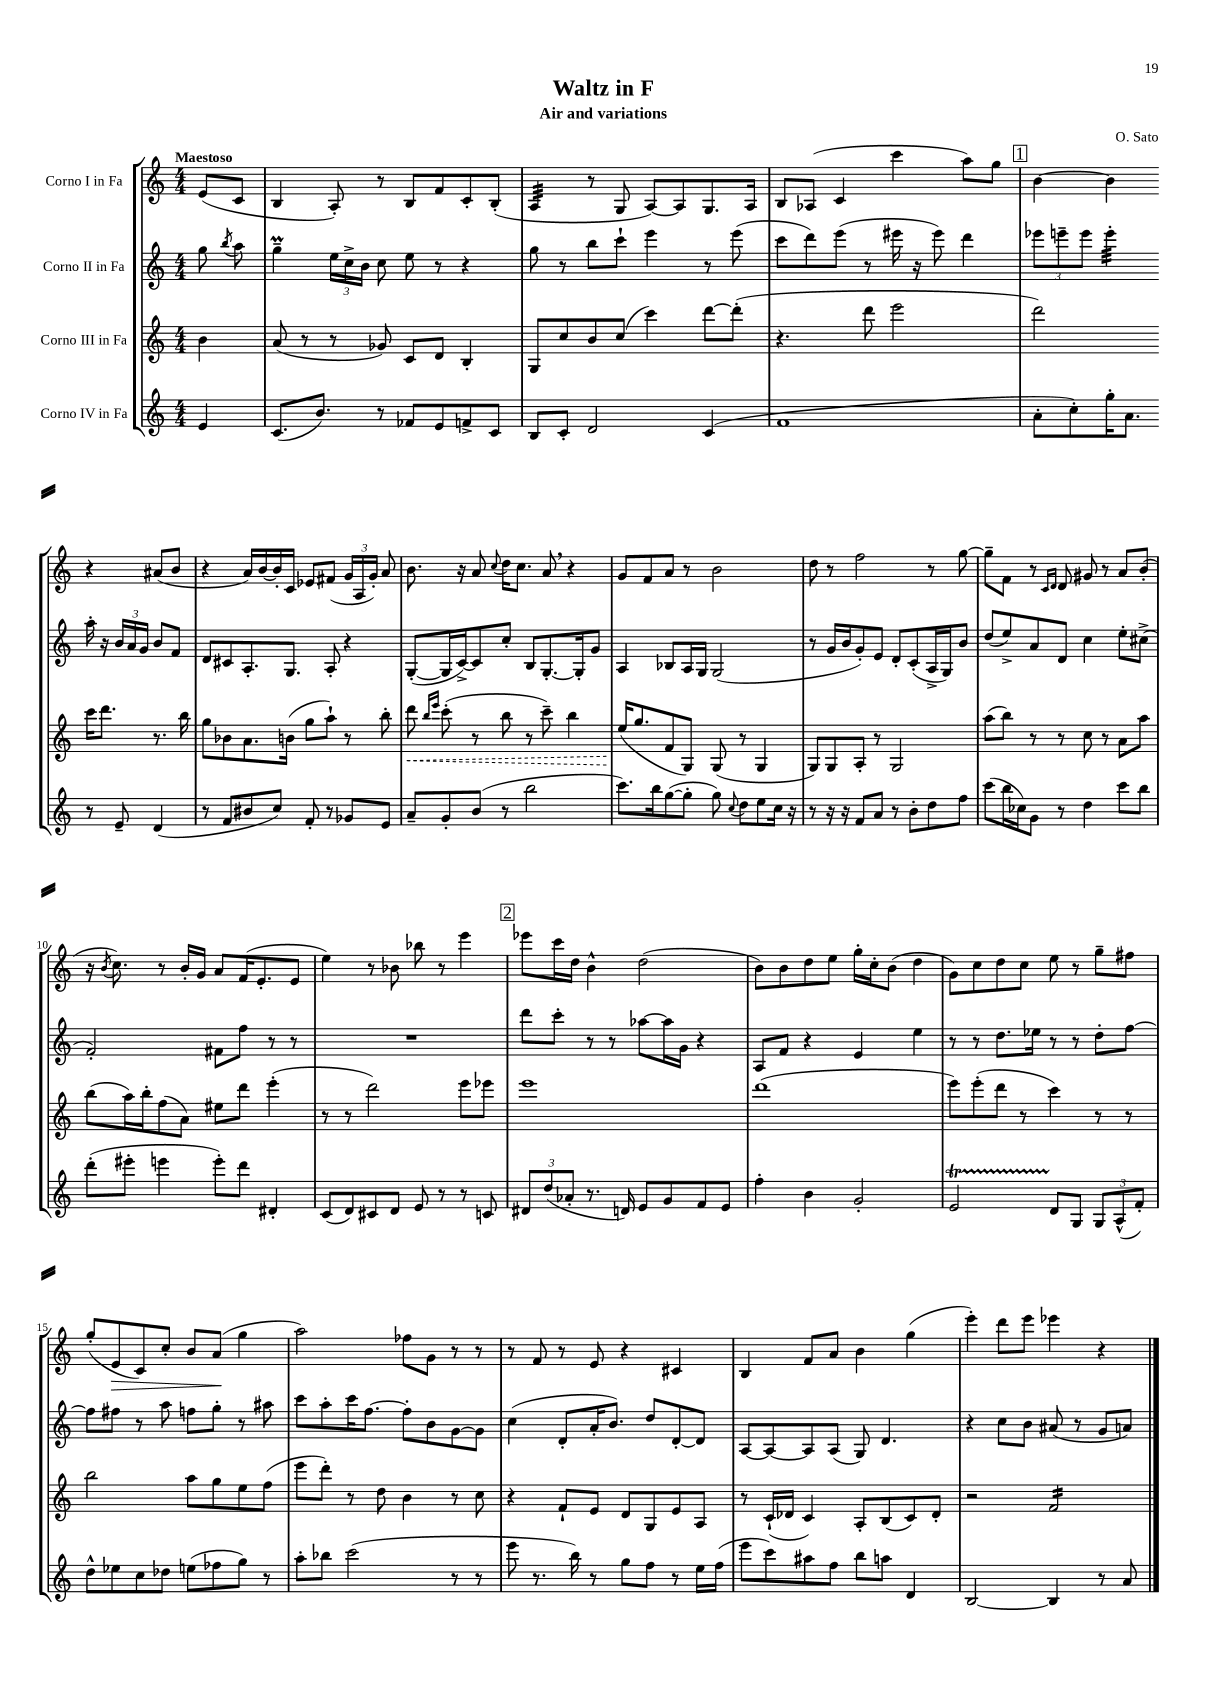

**kern	**kern	**kern	**kern
*staff4	*staff3	*staff2	*staff1
*clefG2	*clefG2	*clefG2	*clefG2
*k[]	*k[]	*k[]	*k[]
*M4/4	*M4/4	*M4/4	*M4/4
4e	4b	8gg	(8e
.	.	8qbb	.
.	.	8aa	8c
=	=	=	=
(8.c	(8a	4gg~	4B
.	8r	.	.
8.b)	.	.	.
.	8r	24ee	8A')
.	.	24cc^	.
.	.	24b	.
8r	8g-)	8cc	8r
8f-	8c	8ee	8B
8e	8d	8r	8f
8f^	4B'	4r	8c'
8c	.	.	(8B'
=	=	=	=
8B	8G	8gg	4A
8c'	8cc	8r	.
2d	8b	8bb	8r
.	(8cc	8ccc`	8G
.	4ccc)	4eee	[8A)
.	.	.	8A]
(4c	[8ddd	8r	8.G
.	(8ddd']	(8eee	.
.	.	.	16A
=	=	=	=
1f	4.r	8ccc	8B
.	.	8ddd)	(8A-
.	.	(8eee	4c
.	8ddd	8r	.
.	2eee	16eee#	4ccc
.	.	16r	.
.	.	8eee#)	.
.	.	4ddd	8aa)
.	.	.	8gg
=	=	=	=
8a'	2ddd)	12eee-	[4b
.	.	12eee~	.
8cc')	.	.	.
.	.	12eee	.
16gg'	.	4eee'	4b]
8.a	.	.	.
8r	16ccc	16aa'	4r
.	8.ddd	16r	.
8e~	.	24b	.
.	.	24a	.
.	.	24g	.
(4d	8.r	8b	(8a#
.	.	8f	8b
.	16bb	.	.
=	=	=	=
8r	8gg	8d	4r
8f	8b-	8c#	.
8b#	8.a	8.A'	16a)
.	.	.	[16b
8cc)	.	.	16b']
.	(16b	8.G	16c
8f'	8gg	.	8e-
8r	8aa`)	8A'	(8f#
8g-	8r	4r	24g
.	.	.	24A
.	.	.	24g')
8e	8bb'	.	8a
=	=	=	=
8a~	8ddd	([8G'	8.b
.	16qqbb	.	.
.	16qqeee	.	.
8g'	(8ccc'	16G]	.
.	.	[16c^)	16r
(8b	8r	8c]	8a
.	.	.	8qqcc
8r	8bb	8cc'	16dd
.	.	.	8.cc
2bb	8r	8B	.
.	8ccc~)	[8.G'	8a
.	4bb	.	4r
.	.	16G']	.
.	.	8g	.
=	=	=	=
8.ccc)	(16ee	4A	8g
.	8.gg	.	.
.	.	.	8f
16bb	.	.	.
([8gg	8f	8B-	8a
8gg']	8G)	16A	8r
.	.	16G	.
8gg)	(8G	(2G	2b
8qqcc	.	.	.
8dd	8r	.	.
8ee	4G	.	.
16cc	.	.	.
16r	.	.	.
=	=	=	=
8r	8G)	8r	8dd
16r	8G	16g	8r
16r	.	16b	.
8f	8A'	8g')	2ff
8a	8r	8e	.
8r	2G	8d'	.
8b'	.	(8c'	.
8dd	.	16A^	8r
.	.	16G)	.
8ff	.	8b	[8gg
=	=	=	=
(8ccc	(8aa	(8dd	8gg~]
16bb	8bb)	8ee^)	8f
16cc-)	.	.	.
8g	8r	8a	8r
.	.	.	16qqc
.	.	.	16qqd
8r	8r	8d	8d
4dd	8cc	4cc	8g#
.	8r	.	8r
8ccc	8a	8ee'	8a
8bb	8aa	(8cc#^	(8b'
=	=	=	=
(8ddd'	(8bb	2f')	16r
.	.	.	8qb
.	.	.	8.cc)
8eee#'	16aa)	.	.
.	16bb'	.	.
4eee	(8ff	.	8r
.	8a)	.	16b'
.	.	.	16g
8eee')	8ee#	8f#	8a
8ddd	8ddd	8ff	(16f
.	.	.	8.e'
4d#'	(4eee'	8r	.
.	.	8r	8e
=	=	=	=
(8c	8r	1r	4ee)
8d)	8r	.	.
8c#	2ddd)	.	8r
8d	.	.	8b-
8e	.	.	8bb-
8r	.	.	8r
8r	8eee	.	4eee
8c	8eee-	.	.
=	=	=	=
12d#	1eee	8ddd	8eee-
(12dd	.	.	.
.	.	8ccc'	16ccc
12a-'	.	.	.
.	.	.	16dd
8.r	.	8r	4b^^
.	.	8r	.
16d)	.	.	.
8e	.	[8aa-	(2dd
8g	.	16aa-]	.
.	.	16g	.
8f	.	4r	.
8e	.	.	.
=	=	=	=
4ff'	(1ddd	8A	8b)
.	.	8f	8b
4b	.	4r	8dd
.	.	.	8ee
2g'	.	4e	16gg'
.	.	.	16cc'
.	.	.	(8b
.	.	4ee	4dd
=	=	=	=
2e	8eee)	8r	8g)
.	(8eee'	8r	8cc
.	8ddd	8.dd	8dd
.	8r	.	8cc
.	.	16ee-	.
8d	4ccc)	8r	8ee
8G	.	8r	8r
12G	8r	8dd'	8gg~
(12A^^	.	.	.
.	8r	[8ff	8ff#
12f')	.	.	.
=	=	=	=
8dd^^	2bb	8ff]	(8gg'
8ee-	.	8ff#	8e
8cc	.	8r	8c)
8dd-	.	8aa	8cc'
(8ee	8aa	8ff	8b
8ff-	8gg	8gg'	(8a
8gg)	8ee	8r	4gg
8r	(8ff	8aa#	.
=	=	=	=
8aa'	8eee	8ccc	2aa)
8bb-	8ddd')	8aa'	.
(2ccc	8r	16ccc	.
.	.	[8.ff	.
.	8dd	.	.
.	4b	8ff']	8ff-
.	.	8b	8g
8r	8r	[8g	8r
8r	8cc	8g]	8r
=	=	=	=
8eee	4r	(4cc	8r
8.r	.	.	8f
.	8f`	8d'	8r
16bb)	.	.	.
8r	8e	16a'	8e
.	.	8.b)	.
8gg	8d	.	4r
8ff	8G	8dd	.
8r	8e	[8d'	4c#
16ee	8A	8d]	.
(16ff	.	.	.
=	=	=	=
8eee	8r	[8A	4B
8ccc)	(16c`	8A_	.
.	16d-	.	.
8aa#	4c)	8A]	8f
8ff	.	(8A	8a
8bb	8A'	8G)	4b
8aa	(8B	4.d	.
4d	8c)	.	(4gg
.	8d-'	.	.
=	=	=	=
[2B	2r	4r	4eee')
.	.	8cc	8ddd
.	.	8b	8eee
4B]	2f	(8a#	4eee-
.	.	8r	.
8r	.	8g	4r
8a	.	8a)	.
==	==	==	==
*-	*-	*-	*-
